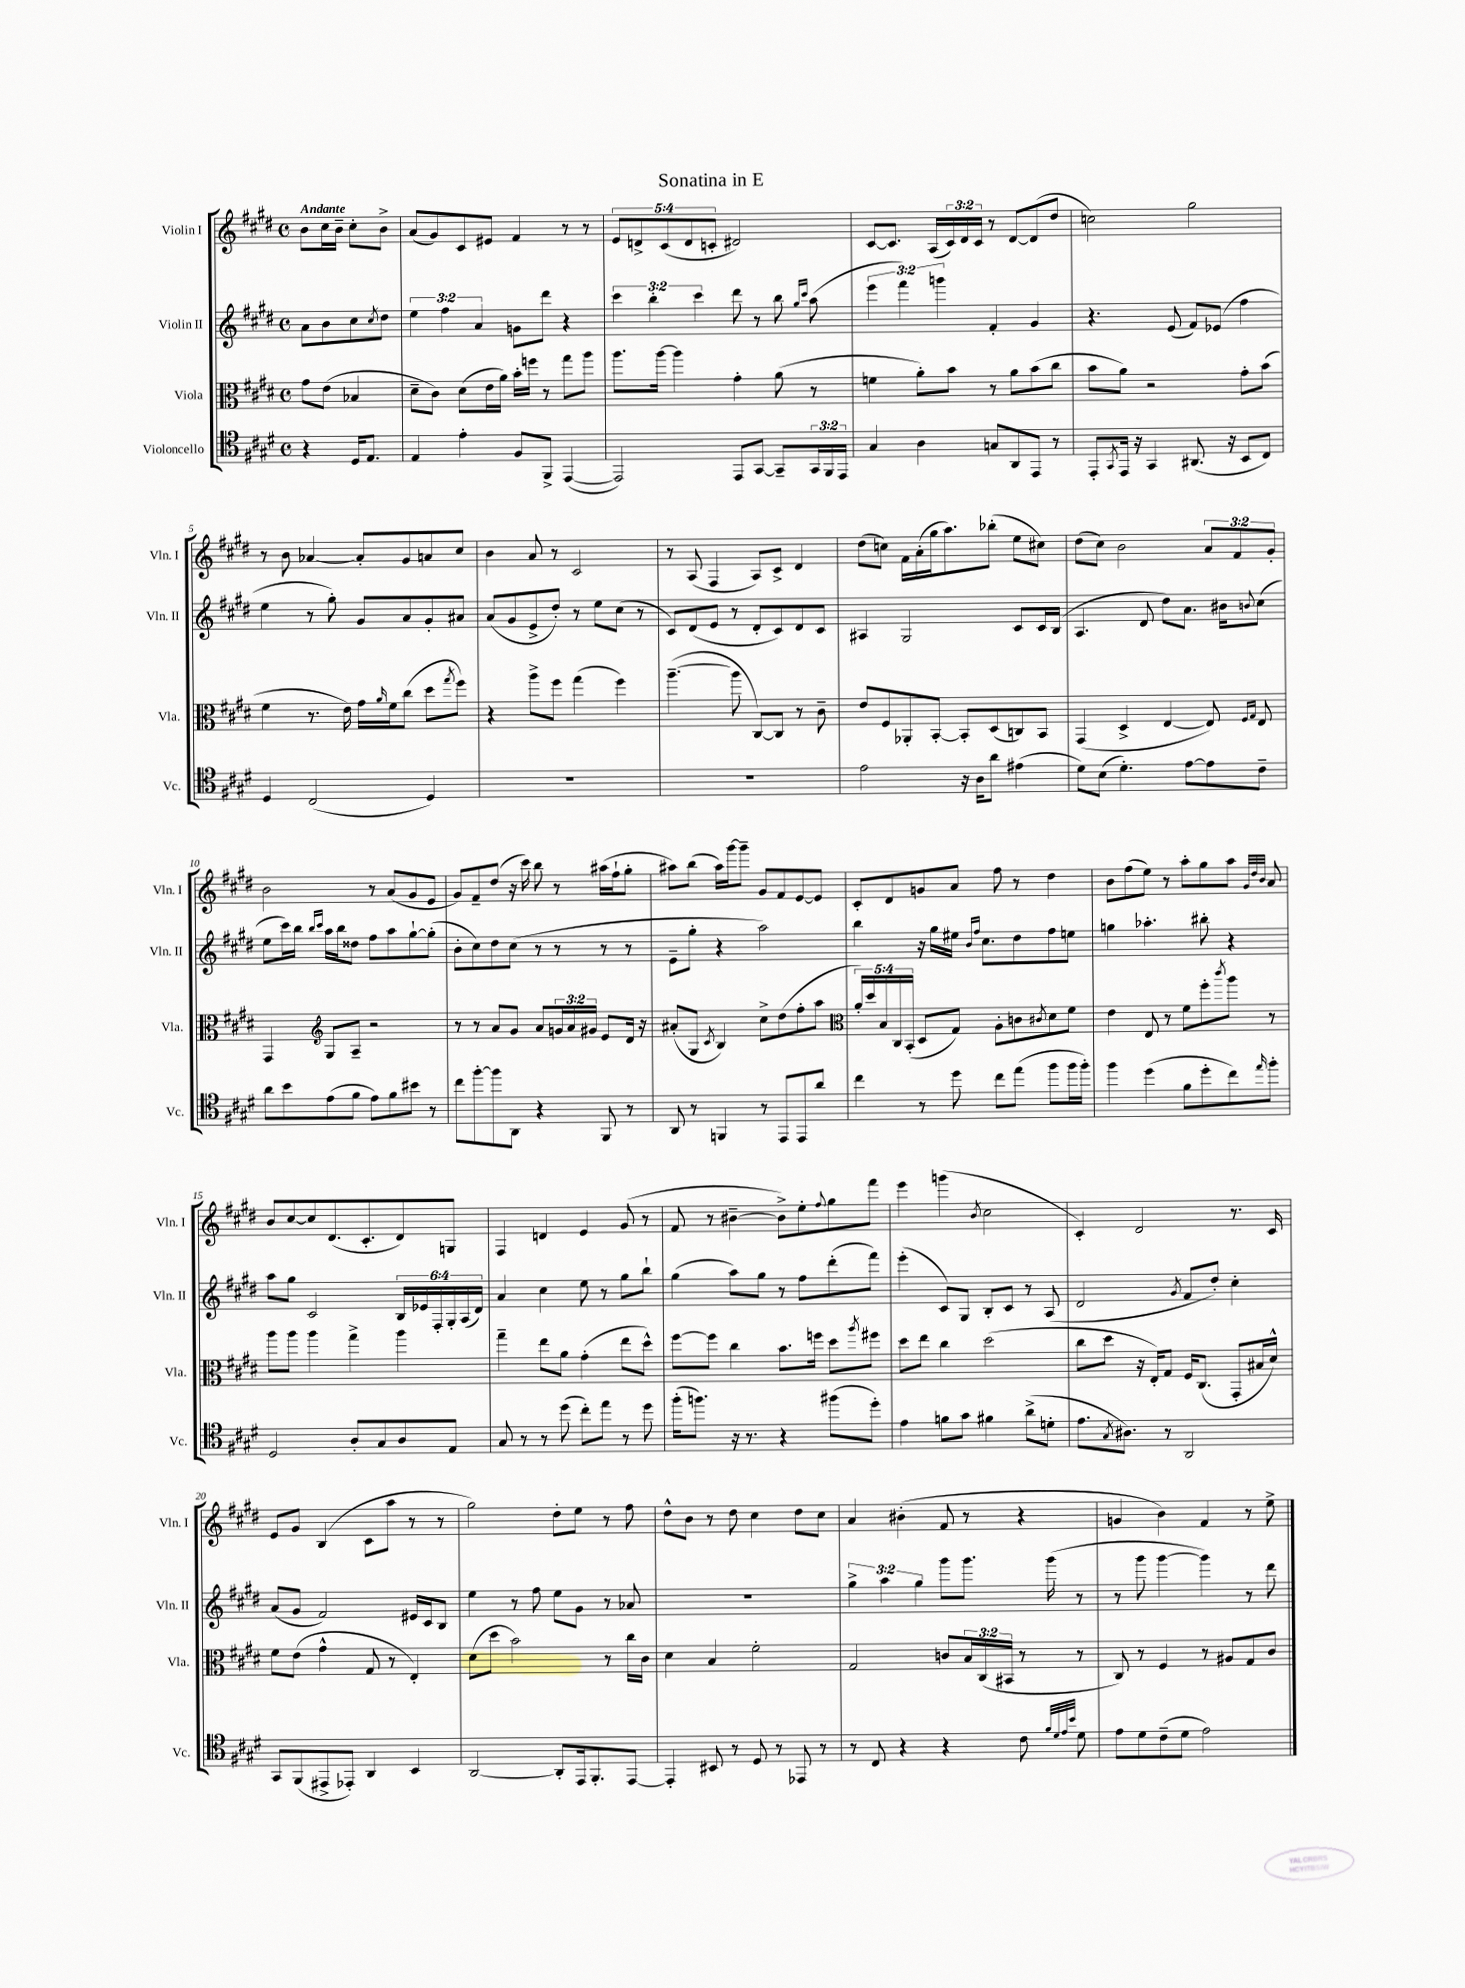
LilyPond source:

\header { title = "Sonatina in E" }
<<
\new StaffGroup <<
\new Staff = "s0" \with { instrumentName = "Violin I" shortInstrumentName = "Vln. I" } {
    \clef treble \key e \major \defaultTimeSignature \time 4/4 \override Staff.TupletNumber.text = #tuplet-number::calc-fraction-text \partial 2 \tempo "Andante"
    b'8 cis''16 b'16-- cis''8-. b'8-> |
    a'8( gis'8) cis'8 eis'8 fis'4 r8 r8 |
    \tuplet 5/4 { e'8 d'8-> cis'8( d'8 c'8-. } dis'2) |
    cis'8~ cis'8. a16( \tuplet 3/2 { cis'16) dis'16 cis'16 } r8 dis'8~ dis'8( dis''8 |
    c''2) gis''2 |
    r8 b'8 aes'4~ aes'8-. gis'8 a'8 cis''8 |
    b'4 a'8 r8 cis'2 |
    r8 a8( fis4 a8) cis'8-> dis'4 |
    dis''8( c''8) fis'16 a'16-.( gis''16 a''8.) bes''8-.( e''8 cis''8) |
    dis''8( cis''8) b'2 \tuplet 3/2 { a'8 fis'8 gis'8-. } |
    b'2 r8 a'8( gis'8 e'8 |
    gis'8) fis'8-- dis''8( r16 cis'''16) b''8 r8 ais''16( fis''16-! gis''8-. |
    ais''8) b''8( ais''16) gis'''16~ gis'''8-- gis'8 fis'8 e'8~ e'8 |
    cis'8-. dis'8 g'8 a'8 fis''8 r8 dis''4 |
    b'8 fis''8( e''8) r8 a''8-. gis''8 a''8 \grace { gis'32 dis''32 b'32 } a'8 |
    b'8 cis''8~ cis''8 dis'8.( cis'8.-. dis'8) g8 |
    fis4 d'4 e'4 gis'8( r8 |
    fis'8 r8 bis'4~-- bis'8->) e''8-. \appoggiatura { fis''8 } gis''8 fis'''8 |
    e'''4 g'''4( \acciaccatura { b'8 } cis''2 |
    cis'4-.) dis'2 r8. cis'16 |
    e'8 gis'8 b4( cis'8 a''8 r8 r8 |
    gis''2) dis''8-. e''8 r8 fis''8 |
    dis''8-^ b'8 r8 dis''8 cis''4 dis''8 cis''8 |
    a'4 bis'4-.( fis'8 r8 r4 |
    g'4 b'4) fis'4 r8 e''8-> \bar "|." |
}
\new Staff = "s1" \with { instrumentName = "Violin II" shortInstrumentName = "Vln. II" } {
    \clef treble \key e \major \defaultTimeSignature \time 4/4 \override Staff.TupletNumber.text = #tuplet-number::calc-fraction-text \partial 2
    a'8 b'8 cis''8 \acciaccatura { cis''8 } dis''8 |
    \tuplet 3/2 { e''4 fis''4 a'4 } g'8 dis'''8 r4 |
    \tuplet 3/2 { cis'''4 b''4-. cis'''4 } dis'''8 r8 b''8 \grace { gis''16 cis'''16 } a''8( |
    \tuplet 3/2 { e'''4 fis'''4) g'''4 } fis'4-. gis'4 |
    r4. e'8( fis'8) ees'8( fis''4 |
    e''4 r8 gis''8-.) gis'8 a'8 gis'8-. ais'8 |
    a'8( gis'8 e'8-> dis''8-.) r8 e''8 cis''8( r8 |
    cis'8) dis'8( e'8 r8 dis'8-. cis'8) dis'8 cis'8 |
    ais4 gis2 cis'8 cis'16 b16( |
    a4. dis'8 dis''8) a'8. bis'16 \appoggiatura { b'8 } cis''8( |
    e''8 cis'''16) b''16 \grace { b''16 cis'''16 } a''16 b''16 disis''8 fis''8 a''8 gis''8~-! gis''8-.( |
    b'8-. cis''8) dis''8 cis''8( r8 r8 r8 r8 |
    e'8-- gis''8-. r4 a''2) |
    b''4 r16 gis''16 eis''16 \grace { b'16 fis''16 } cis''8. dis''8 fis''8 e''8 |
    g''4 aes''4.-. bis''8-. r4 |
    a''8 gis''8 cis'2 \tuplet 6/4 { b16 ees'16 fis16-. gis16-. a16( dis'16) } |
    a'4 cis''4 e''8 r8 gis''8 b''8-! |
    gis''4( a''8) gis''8 r8 fis''8 dis'''8-.( fis'''8) |
    e'''4-.( cis'8) gis8 b8-. cis'8 r8 a8( |
    dis'2 \acciaccatura { gis'8 } fis'8 dis''8-.) cis''4-. |
    a'8( gis'8 fis'2) eis'16 cis'16 b8 |
    e''4 r8 fis''8 e''8 gis'8 r8 aes'8 |
    R1 |
    \tuplet 3/2 { gis''4-> a''4 gis''4 } gis'''8 gis'''8. gis'''16( r8 |
    r8 gis'''8 gis'''4~ gis'''4) r8 dis'''8 \bar "|." |
}
\new Staff = "s2" \with { instrumentName = "Viola" shortInstrumentName = "Vla." } {
    \clef alto \key e \major \defaultTimeSignature \time 4/4 \override Staff.TupletNumber.text = #tuplet-number::calc-fraction-text \partial 2
    gis'8 e'8( bes4 |
    dis'8-- cis'8) dis'8( e'16 a'16) b'16-. f''16 r8 gis''8 a''8 |
    a''8. a''16~ a''4 gis'4-. a'8( r8 |
    f'4 a'8-.) b'8 r8 a'8 b'8( cis''8 |
    b'8 a'8) r2 gis'8-. b'8( |
    fis'4 r8. e'16) gis'16 \grace { a'16 } fis'16 cis''8( dis''8 \acciaccatura { gis''8 } fis''8) |
    r4 a''8-> fis''8 gis''4( fis''4) |
    a''4.~--( a''8 cis8~) cis8 r8 cis'8-- |
    e'8 fis8 aes,8-. b,8~-. b,8-. dis8( c8) b,8 |
    gis,4( dis4-> e4~ e8) \grace { fis16 gis16 } e8 |
    gis,4 \clef treble gis8 a8-- r2 |
    r8 r8 a'8 gis'8 a'8 \tuplet 3/2 { g'16 a'16 gis'16 } e'8 dis'16 r16 |
    ais'8-.( gis8 \acciaccatura { cis'8 } b4) cis''8-> dis''8( fis''8-. a''8 |
    \clef alto \tuplet 5/4 { a'16-.) dis''16 b16 cis16 b,16-.( } dis8 gis8) a8-. c'8 \acciaccatura { cis'8 } dis'8 fis'8 |
    e'4 e8 r8 fis'8 fis''8-. \acciaccatura { cis'''8 } a''8 r8 |
    a''8 a''8 a''4 gis''4-> a''4 |
    gis''4-- e''8 a'8 gis'4-.( e''8 dis''8-^) |
    fis''8~ fis''8 cis''4 b'8. f''16 dis''8 \acciaccatura { a''8 } fis''8 |
    dis''8 e''8 cis''4 dis''2( |
    cis''8 dis''8 r16 e16-.) gis8 fis16 cis8.( gis,8-. bis16 dis'16-^) |
    fis'8 e'8( gis'4-^ gis8 r8 e4-.) |
    dis'8( dis''8 b'2) r8 cis''16 cis'16 |
    dis'4 b4 fis'2-. |
    gis2 c'8 \tuplet 3/2 { b16 cis16( bis,16 } r8 r8 |
    cis8) r8 fis4 r8 ais8 gis8 cis'8 \bar "|." |
}
\new Staff = "s3" \with { instrumentName = "Violoncello" shortInstrumentName = "Vc." } {
    \clef tenor \key e \major \defaultTimeSignature \time 4/4 \override Staff.TupletNumber.text = #tuplet-number::calc-fraction-text \partial 2
    r4 dis16 e8. |
    e4 e'4-. fis8 fis,8-> e,4~( |
    e,2) e,8 gis,8~ gis,8-- \tuplet 3/2 { gis,16 fis,16 e,16 } |
    gis4 a4 g8 a,8 e,8 r8 |
    e,8-. \acciaccatura { gis,8 } e,16 r16 gis,4 ais,8.( r16 b,8 cis8) |
    dis4 cis2( dis4) |
    R1 |
    R1 |
    e'2 r16 a16 a'8 eis'4( |
    dis'8) b8( dis'4.-.) e'8~ e'8 cis'8-- |
    a'8 b'8 e'8( fis'8 e'8) fis'8 bis'8 r8 |
    cis''8 fis''8~-. fis''8 a,8 r4 fis,8 r8 |
    a,8 r8 f,4 r8 e,8 e,8 a'8 |
    cis''4 r8 dis''8 cis''8 e''8( fis''8 fis''16 fis''16-.) |
    fis''4 dis''4( fis'8 dis''8-. cis''8) \grace { e''16 } fis''8-. |
    dis2 a8-. gis8 a8 e8 |
    gis8 r8 r8 dis''8( cis''8-.) e''8 r8 dis''8 |
    fis''16-.( f''8.) r16 r8. r4 fis''8( dis''8-.) |
    e'4 f'8 gis'8 fis'4 a'8->( d'8-. |
    e'8. \acciaccatura { gis8 } ais8.) r8 a,2 |
    gis,8 fis,8( eis,8-> ees,8-.) a,4 b,4 |
    a,2~ a,8-. e,16 fis,8.-. e,8~ |
    e,4-. bis,8 r8 dis8 r8 ees,8 r8 |
    r8 cis8 r4 r4 cis'8 \grace { fis'32 dis'32 e'32 b'32 } dis'8 |
    e'8 dis'8 cis'8--( dis'8 e'2) \bar "|." |
}
>>
>>
